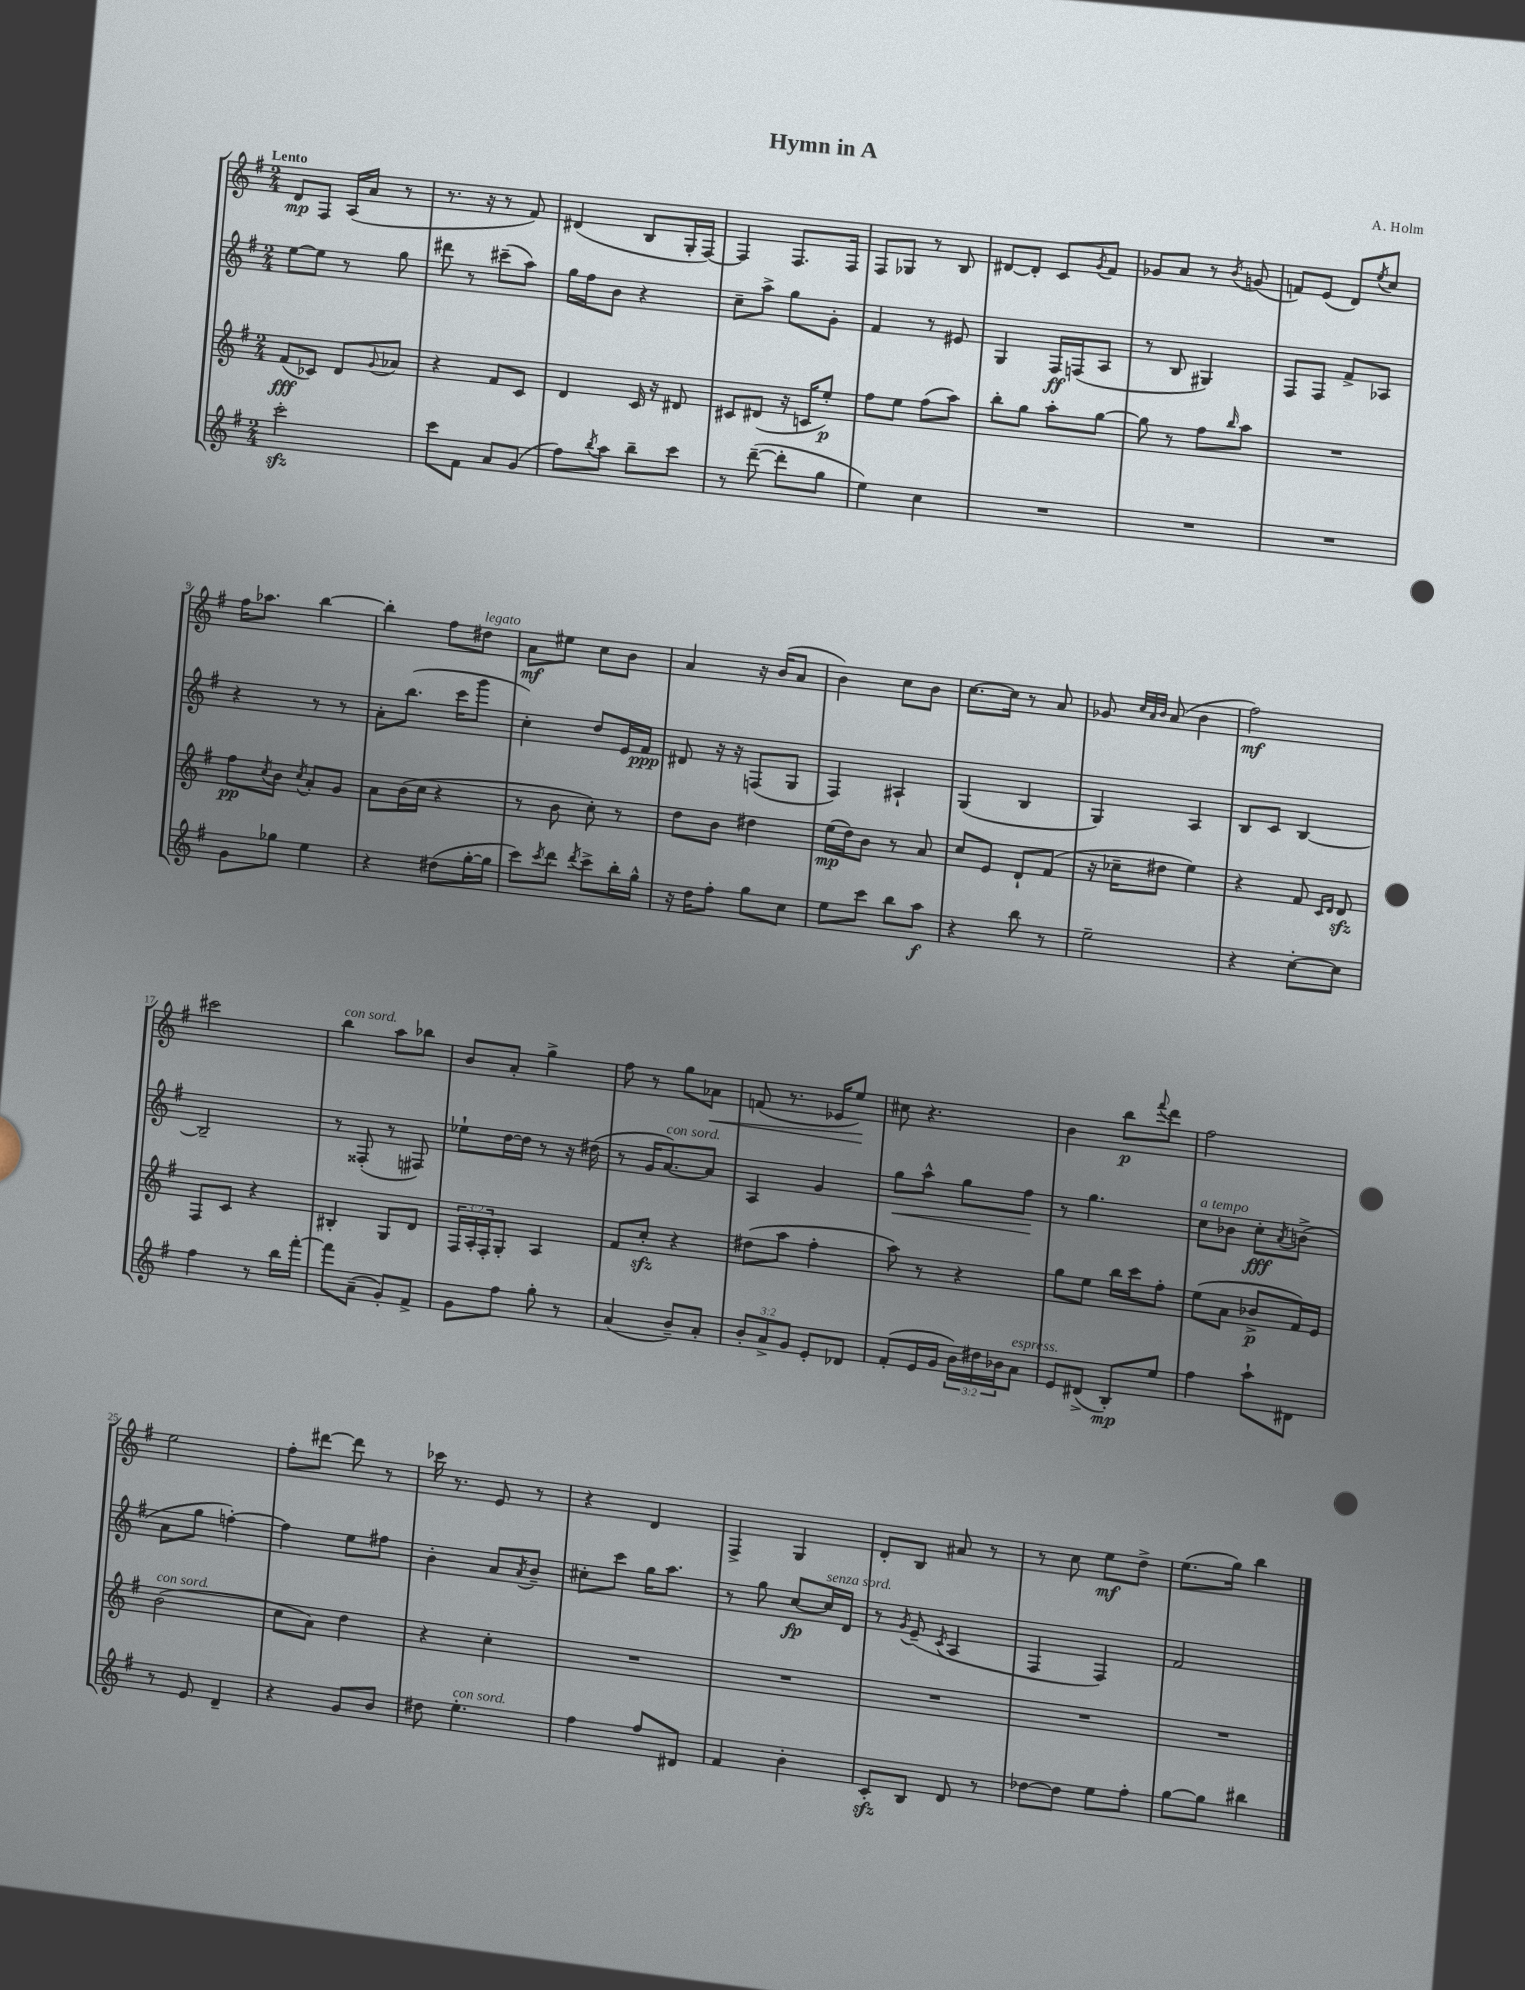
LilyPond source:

\header { title = "Hymn in A" composer = "A. Holm" }
<<
\new StaffGroup <<
\new Staff = "s0" {
    \clef treble \key g \major \numericTimeSignature \time 2/4 \tempo "Lento"
    d'8\mp fis8 a16( a'16 r8 |
    r8. r16 r8 fis'8) |
    dis'4( b8 g16-. fis16~) |
    fis4 fis8. fis16 |
    fis8 ges8 r8 b8 |
    dis'8~ dis'8-. c'8 \acciaccatura { g'8 } fis'8 |
    ges'8 a'8 r8 \acciaccatura { b'8 } g'8( |
    f'8) e'8( d'8) \acciaccatura { e''8 } c''8 |
    fis''16 aes''8. b''4~ |
    b''4-. fis''8 dis''8^\markup { \italic "legato" } |
    a'8\mf eis''8 c''8 b'8 |
    a'4 r16 b'16( a'8 |
    b'4) c''8 b'8 |
    c''8.~ c''16 r8 a'8 |
    ges'8 \grace { c''32 a'32 b'32 } a'8( b'4 |
    fis''2\mf) |
    cis'''2 |
    b''4^\markup { \italic "con sord." } a''8 bes''8 |
    b'8 a'8-. g''4-> |
    fis''8 r8 g''8 aes'8\< |
    f'8( r8. ees'16 e''8\!) |
    cis''8 r4. |
    b'4 b''8\p \appoggiatura { fis'''8 } d'''8 |
    fis''2 |
    e''2 |
    fis''8-. dis'''8~ dis'''8 r8 |
    ces'''16 r8. e'8 r8 |
    r4 d'4 |
    fis4-> g4 |
    d'8-. b8 ais'8 r8 |
    r8 c''8 e''8\mf d''8-> |
    e''8.( g''16) b''4 \bar "|." |
}
\new Staff = "s1" {
    \clef treble \key g \major \numericTimeSignature \time 2/4
    e''8~ e''8 r8 g''8 |
    dis'''8 r8 cis'''8--( a''8) |
    g''16 fis''16 b'8 r4 |
    c''8-- a''8-> g''8 g'8-. |
    fis'4 r8 eis'8 |
    g4 fis16\ff f16( a8 |
    r8 b8 gis4) |
    fis8 fis8 fis'8-> aes8 |
    r4 r8 r8 |
    a'8-. b''8.( c'''16 g'''8 |
    c''4-.) d''8 e'16 fis'16\ppp |
    dis'8 r16 r16 f8( g8 |
    fis4) ais4-! |
    g4( b4 |
    g4) a4 |
    b8 c'8 b4~ |
    b2-- |
    r8 fisis8-.( r8 fis8) |
    ees''8-! d''16~ d''16 r8 r16 dis''16( |
    r8 g'16 a'8.~^\markup { \italic "con sord." }) a'8 |
    a4 g'4 |
    g''8\< a''8-^ g''8 fis''8\! |
    r8 g''4. |
    c''8^\markup { \italic "a tempo" } bes'8 c''8-.\fff \acciaccatura { a'8 } b'8->( |
    a'8 g''8 f''4~-.) |
    f''4 e''8 fis''8 |
    b'4-. a'8 \acciaccatura { a'8 } b'8-- |
    cis''8-. c'''8 g''16 a''8. |
    r8 g''8 c''8~\fp c''16^\markup { \italic "senza sord." } d'16 |
    r8 \acciaccatura { g'8 } e'8--( \acciaccatura { c'8 } a4 |
    fis4 fis4) |
    fis'2 \bar "|." |
}
\new Staff = "s2" {
    \clef treble \key g \major \numericTimeSignature \time 2/4 \override Staff.TupletNumber.text = #tuplet-number::calc-fraction-text
    fis'8\fff( ces'8) d'8 \appoggiatura { g'8 } aes'8 |
    r4 fis'8 c'8 |
    d'4 c'16 r16 dis'8 |
    cis'8 dis'8( r16 c'16 e''8-.\p) |
    fis''8 e''8 fis''8( a''8) |
    b''8-. g''8 a''8-. g''8~ |
    g''8 r8 fis''8 \grace { b''16 } a''8 |
    R2 |
    fis''8\pp \acciaccatura { c''8 } b'8 \acciaccatura { c''8 } a'8-. g'8 |
    a'8 b'16( c''16 r4 |
    r8 b'8 c''8-.) r8 |
    d''8 b'8 dis''4 |
    e''16\mp( d''16) b'8 r8 a'8 |
    c''8 e'8 d'8-! fis'8( |
    r16 ces''16-- dis''8 e''4) |
    r4 fis'8 \grace { c'16 d'16 } d'8\sfz |
    fis8 c'8 r4 |
    bis4-. g8 d'8 |
    \tuplet 3/2 { fis16 a16-. fis16-. } g8-. a4 |
    fis'8 c''8-.\sfz r4 |
    dis''8( a''8 fis''4-. |
    a''8) r8 r4 |
    g''8 e''8 b''16 c'''16 fis''8-. |
    e''8( a'8 bes'8->\p fis'16) e'16 |
    b'2^\markup { \italic "con sord." }( |
    c''8 a'8) d''4 |
    r4 c''4-. |
    R2 |
    R2 |
    R2 |
    R2 |
    R2 \bar "|." |
}
\new Staff = "s3" {
    \clef treble \key g \major \numericTimeSignature \time 2/4 \override Staff.TupletNumber.text = #tuplet-number::calc-fraction-text
    c'''2-.\sfz |
    c'''8 fis'8 a'8 g'8( |
    fis''8) \acciaccatura { b''8 } a''8 b''8-- c'''8 |
    r8 d'''8~--( d'''8-. g''8 |
    e''4) c''4 |
    R2 |
    R2 |
    R2 |
    g'8 ges''8 e''4 |
    r4 dis''8( g''16~-. g''16 |
    c'''8) \acciaccatura { c'''8 } d'''8 \acciaccatura { d'''8 } c'''8-> b''16-. g''16-^ |
    r16 d''16 fis''8-. g''8 c''8 |
    e''8 c'''8 b''8 a''8\f |
    r4 b''8 r8 |
    e''2-- |
    r4 c''8~-. c''8 |
    fis''4 r8 b''16 fis'''16~-. |
    fis'''8 a'8--( g'8-.) fis'8-> |
    g'8 fis''8 g''8-. r8 |
    a'4( b'8--) a'8-. |
    \tuplet 3/2 { b'8-. a'8-> g'8 } e'8-. des'8 |
    fis'8-.( e'16 g'16 \tuplet 3/2 { b'16) dis''16 bes'16 } a'8^\markup { \italic "espress." } |
    e'8 dis'8->( b8-.\mp) e''8 |
    fis''4 a''8-! dis'8 |
    r8 e'8 d'4-- |
    r4 g'8 b'8 |
    dis''8 e''4.-.^\markup { \italic "con sord." } |
    fis''4 fis''8 dis'8 |
    fis'4 b'4-. |
    c'8-.\sfz b8 d'8 r8 |
    des''8~ des''8 e''8 fis''8-. |
    g''8~ g''8 bis''4 \bar "|." |
}
>>
>>
